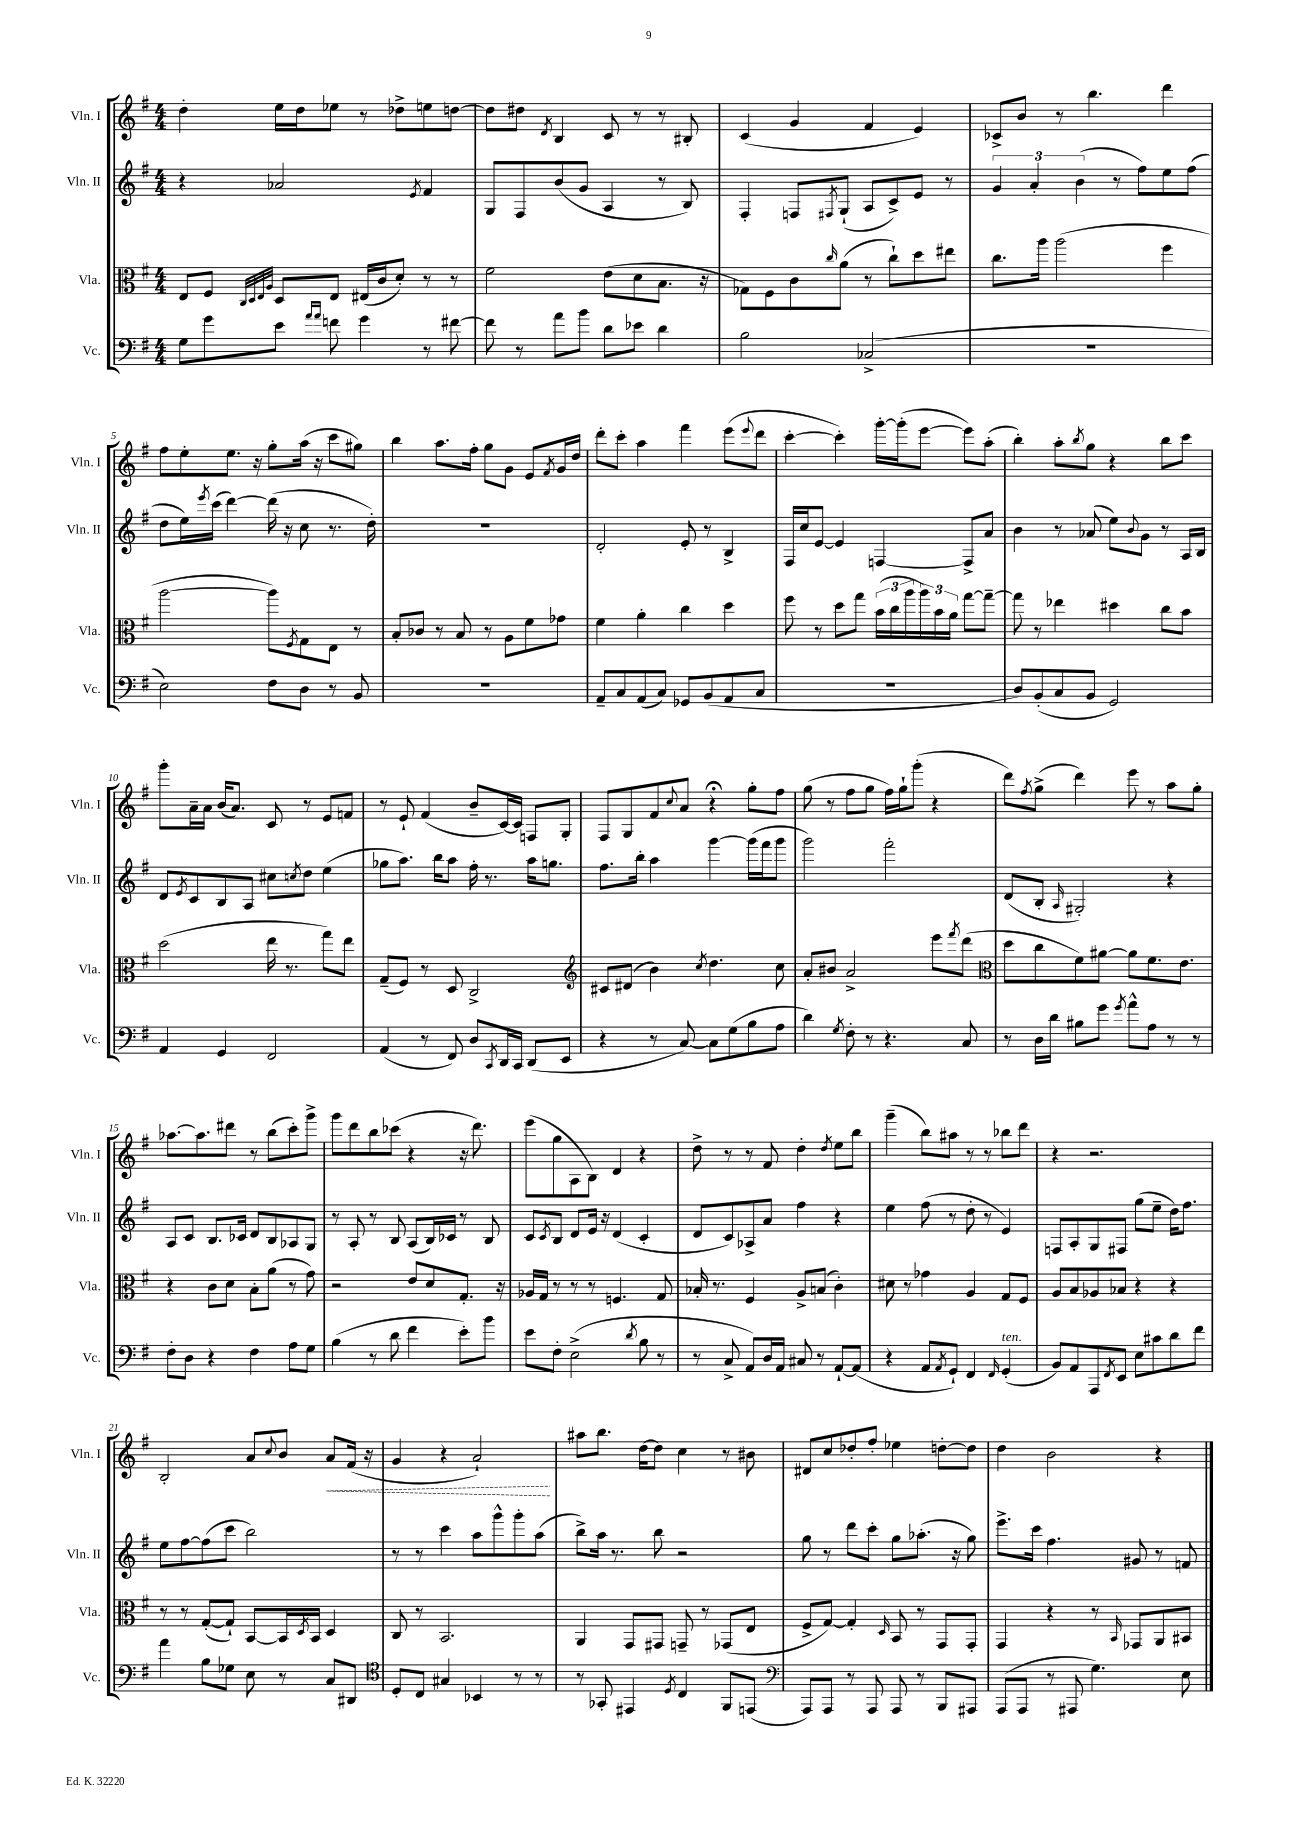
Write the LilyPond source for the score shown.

<<
\new StaffGroup <<
\new Staff = "s0" \with { instrumentName = "Vln. I" shortInstrumentName = "Vln. I" } {
    \clef treble \key g \major \numericTimeSignature \time 4/4
    d''4-. e''16 d''16 ees''8 r8 des''8-> e''8 d''8~ |
    d''8 dis''8 \acciaccatura { d'8 } b4 c'8 r8 r8 bis8-. |
    c'4( g'4 fis'4 e'4) |
    ces'8-> b'8 r8 b''4. d'''4 |
    fis''8 e''8-. e''8. r16 g''8-. a''16( r16 c'''8 gis''8) |
    b''4 a''8. fis''16-. g''8 g'8 e'8 \acciaccatura { fis'8 } g'16 d''16 |
    d'''8-. c'''8-. a''4 fis'''4 e'''8( \appoggiatura { e'''8 } d'''8 |
    c'''4~-. c'''4-.) g'''16~-. g'''16-.( e'''8~ e'''8) a''8-.( |
    b''4-.) a''8-. \acciaccatura { b''8 } g''8 r4 b''8 c'''8 |
    g'''8-. a'16-- a'16 b'16( a'8.) c'8 r8 e'8 f'8 |
    r8 e'8-! fis'4( b'8-- c'16~) c'16 f8 g8-. |
    fis8 g8 fis'8 \appoggiatura { c''8 } a'8 r4\fermata g''8-. fis''8 |
    g''8( r8 fis''8 g''8 fis''16) g''16-! g'''8-.( r4 |
    d'''8) \acciaccatura { fis''8 } g''8->( d'''4) e'''8 r8 a''8 g''8-. |
    aes''8.~ aes''8. dis'''8 r8 b''8( c'''8-.) g'''8-> |
    g'''8 d'''8 b''8 ces'''8( r4 r16 d'''8.) |
    e'''8( g''8 a8 b8) d'4 r4 |
    d''8-> r8 r8 fis'8 d''4-. \acciaccatura { d''8 } e''8 b''8 |
    g'''4--( b''8) ais''8 r8 r8 bes''8 d'''8 |
    r4 r2. |
    b2-. a'8 \appoggiatura { c''8 } b'8 \once \override Hairpin.style = #'dashed-line a'8\< fis'16( r16 |
    g'4 r4 a'2-!\!) |
    ais''8 b''8. d''16~ d''8 c''4 r8 bis'8 |
    dis'8 c''8 des''8-. fis''8-. ees''4 d''8~-. d''8 |
    d''4 b'2 r4 \bar "|." |
}
\new Staff = "s1" \with { instrumentName = "Vln. II" shortInstrumentName = "Vln. II" } {
    \clef treble \key g \major \numericTimeSignature \time 4/4
    r4 aes'2 \acciaccatura { e'8 } fis'4 |
    g8 fis8 b'8( g'8 a4 r8 b8) |
    fis4-. f8 \acciaccatura { fis8 } g8-!( a8 c'8->) e'8 r8 |
    \tuplet 3/2 { g'4 a'4-. b'4( } r8 fis''8) e''8 fis''8( |
    d''8 e''16) \acciaccatura { e'''8 } c'''16( d'''4~) d'''16( r16 c''8 r8. d''16-.) |
    R1 |
    d'2-. e'8-. r8 b4-> |
    fis16 c''16 e'8~ e'4 f4~ f8-> a'8 |
    b'4 r8 aes'8( e''8) \appoggiatura { b'8 } g'8 r8 a16 b16 |
    d'8 \acciaccatura { e'8 } c'8 b8 a8 cis''8 \acciaccatura { c''8 } d''8 e''4( |
    ges''8 a''8.) b''16 a''8 fis''16-. r8. a''16 g''8. |
    fis''8. b''16-. a''4 g'''4~ g'''16( fis'''16 g'''8 |
    g'''2) fis'''2-. |
    d'8( b8-. \grace { a16 } gis2-.) r4 |
    a8 c'8 b8. ces'16 d'8 b8 aes8 g8 |
    r8 a8-. r8 b8 a8( b16) ces'16 r8 b8 |
    c'8 \acciaccatura { c'8 } b8 d'8 e'16 r16 d'4( c'4-. |
    d'8 c'8) aes8-> a'8 fis''4 r4 |
    e''4 fis''8( r8 d''8-. r8 e'4) |
    f8 a8-. g8 fis8 g''8( e''8-- d''16) fis''8. |
    e''8 fis''8~ fis''8( c'''8 b''2) |
    r8 r8 c'''4 a''8 g'''8-^ g'''8-. a''8( |
    b''8->) a''16 r8. b''8 r2 |
    g''8 r8 d'''8 c'''8-. g''8 aes''8.-.( r16 g''8) |
    e'''8.-> c'''16 fis''4. gis'8 r8 f'8 \bar "|." |
}
\new Staff = "s2" \with { instrumentName = "Vla." shortInstrumentName = "Vla." } {
    \clef alto \key g \major \numericTimeSignature \time 4/4
    e8 fis8 \grace { c32 d32 e32 a32 } d8 e8 eis16( c'16 d'8-.) r8 r8 |
    fis'2 e'8( d'8 b8. r16 |
    ges8) fis8 c'8 \grace { c''16 } a'8( r8 c''8-!) d''8 eis''8 |
    c''8. a''16 a''2( fis''4 |
    a''2~ a''8) \acciaccatura { fis8 } g8 e8 r8 |
    b8-. ces'8 r8 b8 r8 a8 fis'8 ges'8 |
    fis'4 a'4-. c''4 d''4 |
    fis''8 r8 d''8 g''8 \tuplet 3/2 { b'16( c''16 a''16 } \tuplet 3/2 { a''16) b'16 a'16 } g''8~ g''8~-- |
    g''8 r8 ees''4 dis''4 c''8 b'8 |
    d''2( e''16 r8. g''8) e''8 |
    g8--( fis8) r8 d8 c2-> |
    \clef treble cis'8 dis'8( b'4) \acciaccatura { c''8 } d''4. c''8 |
    a'8-. bis'8 a'2-> e'''8 \acciaccatura { fis'''8 } d'''8( |
    \clef alto d''8 c''8 fis'8) ais'8~ ais'8 fis'8. e'8. |
    r4 c'8 d'8 b8-. a'8( r8 g'8) |
    r2 e'8 d'8 g8.-. r16 |
    aes16 g16 r8 r8 r8 f4. g8 |
    bes16-. r8. fis4 a8-> b8( c'4-.) |
    dis'8 r8 ges'4 a4 g8 fis8 |
    a8 b8 aes8 bes8 r4 r4 |
    r8 r8 g8~-.( g8-!) b,8~ b,16 \acciaccatura { d8 } b,16 d4 |
    c8 r8 b,2. |
    a,4 g,8 gis,8 g,8-- r8 ges,8( e8 |
    fis8-> g8~) g4-. \grace { d16 } b,8 r8 g,8 g,8-. |
    g,4 r4 r8 \grace { b,16 } ges,8 a,8 bis,8 \bar "|." |
}
\new Staff = "s3" \with { instrumentName = "Vc." shortInstrumentName = "Vc." } {
    \clef bass \key g \major \numericTimeSignature \time 4/4
    g8 g'8 e'8 \grace { a'16 a'16 } f'8 g'4 r8 fis'8~ |
    fis'8 r8 a'8 b'8 d'8 ees'8 d'4 |
    b2 ces2->( |
    R1 |
    e2) fis8 d8 r8 b,8 |
    R1 |
    a,8-- c8 a,8( c8) ges,8 b,8( a,8 c8 |
    R1 |
    d8) b,8-.( c8 b,8 g,2) |
    a,4 g,4 fis,2 |
    a,4( r8 fis,8) d8 \acciaccatura { c,8 } d,16 c,16 d,8( e,8 |
    r4 r8 c8~) c8 g8( b8 a8 |
    d'4) \acciaccatura { g8 } fis8-. r8 r4. c8 |
    r8 d16 d'16 bis8 g'8 \acciaccatura { g'8 } a'8-^ a8 r8 r8 |
    fis8-. d8 r4 fis4 a8 g8 |
    b4( r8 d'8 fis'4 e'8-.) b'8 |
    e'8 fis8-. e2->( \acciaccatura { d'8 } b8 r8 |
    r8 c8-> a,8) d16 a,16 cis8 r8 a,8~-! a,8( |
    r4 a,8 \acciaccatura { a,8 } g,8-!) fis,4 \grace { fis,16 } g,4-.^\markup { \italic "ten." }( |
    b,8) a,8 a,,8 \acciaccatura { fis,8 } e,8 e8 cis'8 d'8 fis'8 |
    a'4 b8 ges8 e8 r8 c8 dis,8 |
    \clef tenor d8-. c8 gis4 bes,4 r8 r8 |
    r8 ges,8-. eis,4 \acciaccatura { d8 } c4 fis,8 e,8( |
    \clef bass a,,8) a,,8 r8 a,,8 a,,8 r8 b,,8 ais,,8 |
    a,,8( a,,8 r8 ais,,8 g4.) e8 \bar "|." |
}
>>
>>
